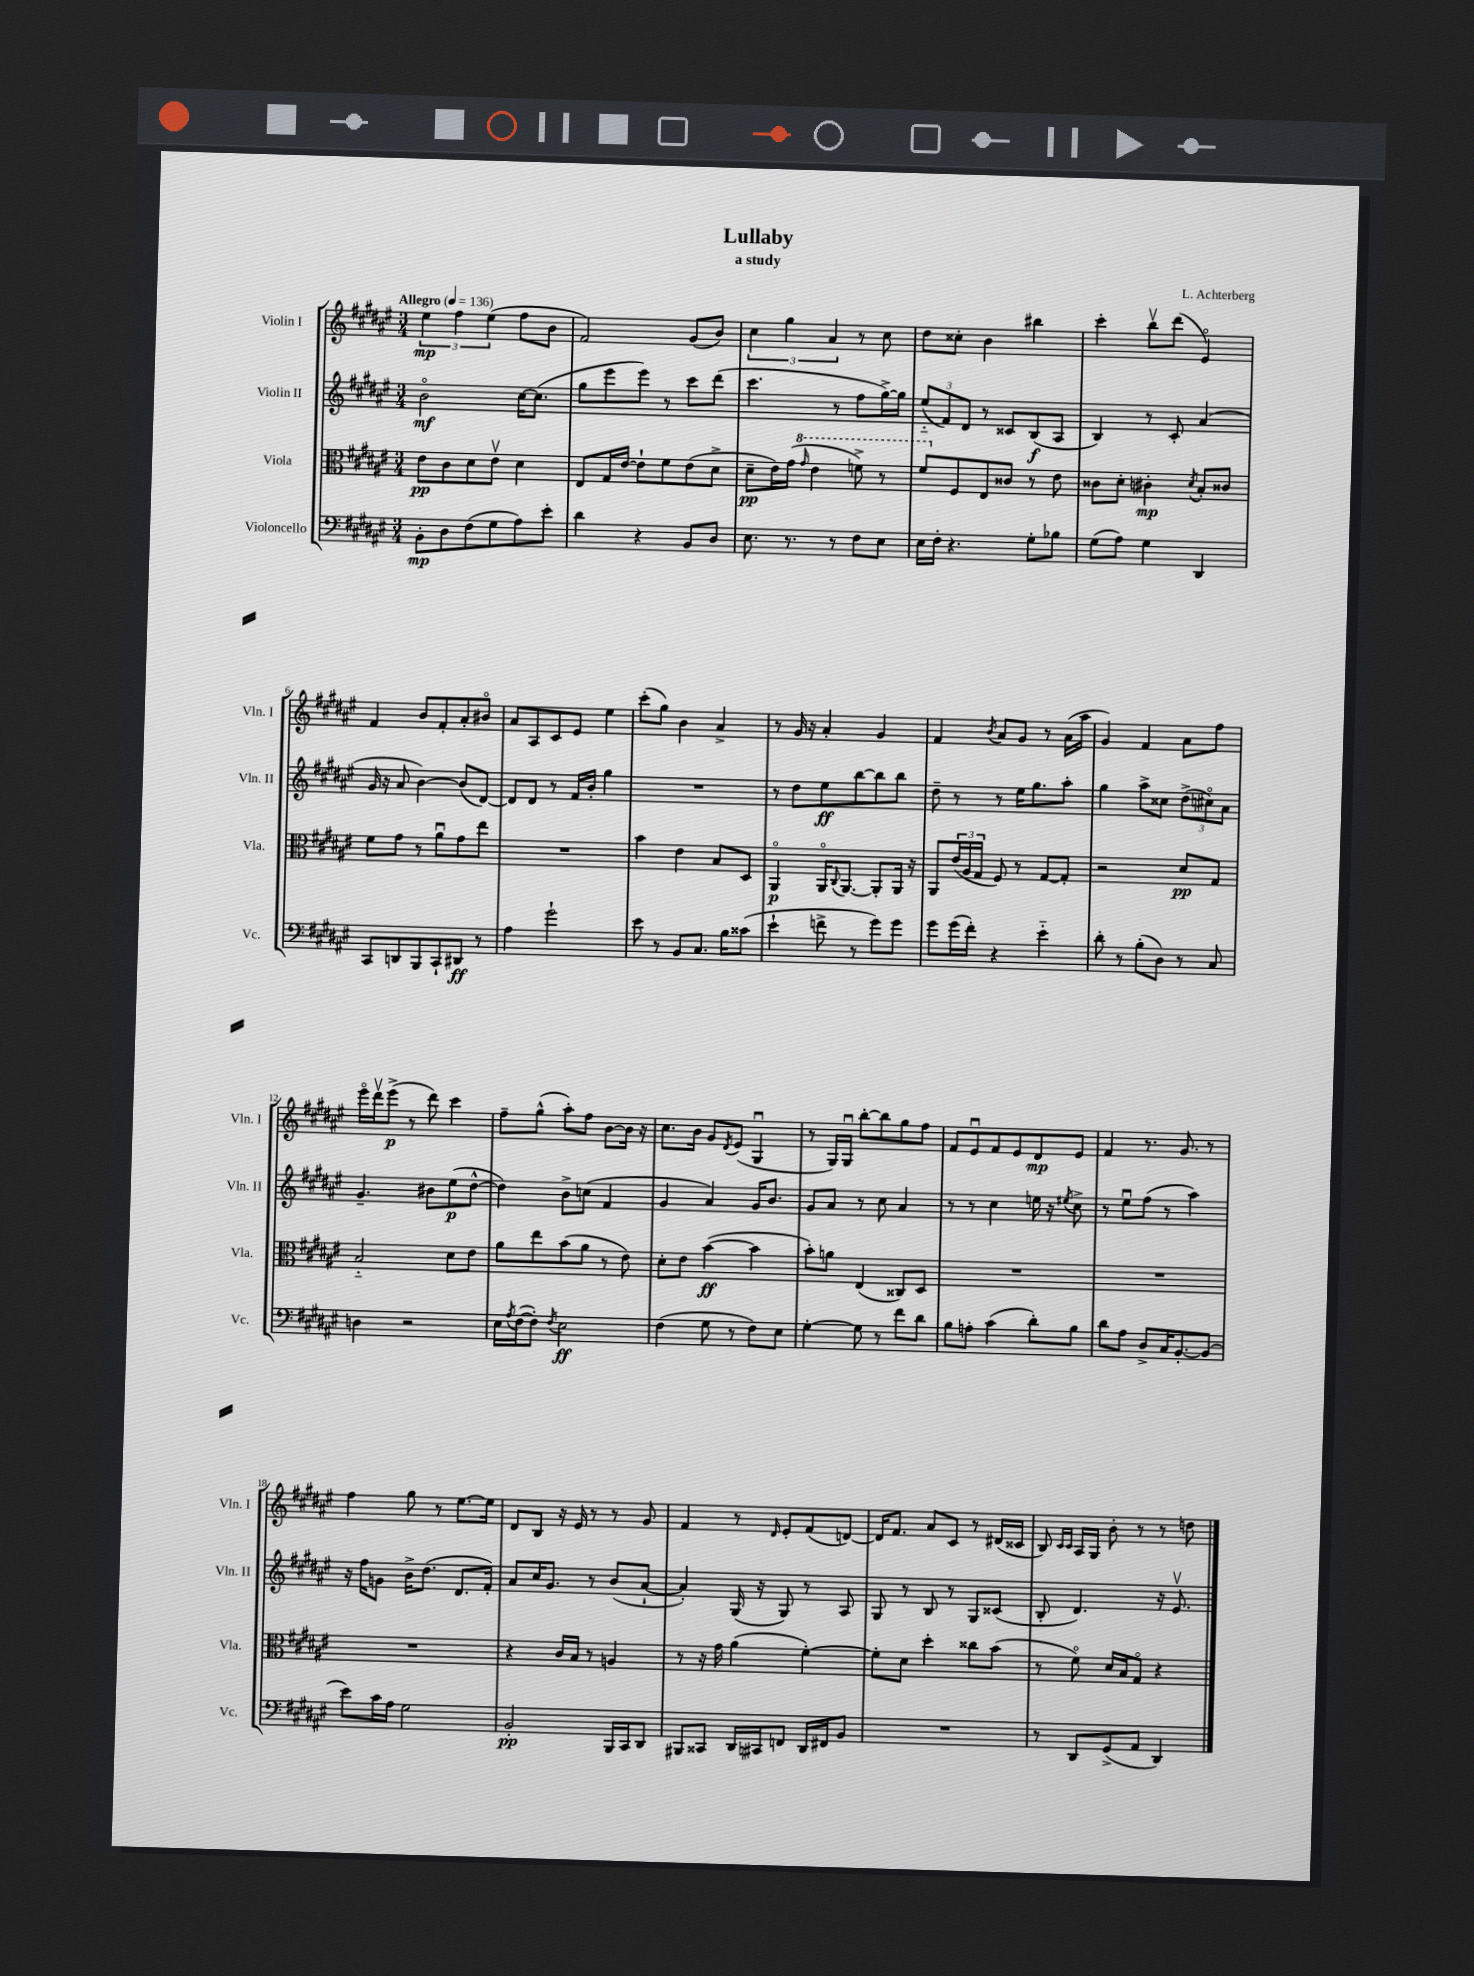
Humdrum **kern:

**kern	**kern	**kern	**kern
*staff4	*staff3	*staff2	*staff1
*clefF4	*clefC3	*clefG2	*clefG2
*k[f#c#g#d#a#e#]	*k[f#c#g#d#a#e#]	*k[f#c#g#d#a#e#]	*k[f#c#g#d#a#e#]
*M3/4	*M3/4	*M3/4	*M3/4
*MM136	*MM136	*MM136	*MM136
8BB'	8e#	2bo	6ee#
8D#	8c#	.	.
.	.	.	6ff#
(8F#	8d#	.	.
.	.	.	(6ee#
8G#	8e#v	.	.
8A#)	4d#	[16cc#	8ff#
.	.	(8.cc#]	.
8e#'	.	.	8b
=	=	=	=
4d#	8E#	8gg#	2f#)
.	16G#	8eee#	.
.	[16e#	.	.
4r	8e#`]	8eee#)	.
.	8f#	8r	.
8BB	(8e#	8ccc#	(8g#
8D#	8d#^	(8ddd#	8b)
=	=	=	=
8.E#	8d#~	4.ccc#	6cc#
.	16e#)	.	.
.	.	.	6gg#
8.r	(16g#	.	.
.	16qqgg#	.	.
.	4ee#	.	.
.	.	.	6a#
8r	.	8r	.
8F#	8ff^)	8ff#	8r
8E#	8r	[16gg#^)	8cc#
.	.	16gg#]	.
=	=	=	=
16E#	8ff#	(12ee#'~	8dd#
16F#'	.	.	.
.	.	12f#)	.
4.r	8F#	.	8cc##'
.	.	12d#	.
.	8E#	8r	4b
.	8c##	8c##	.
8G#'	8r	(8B	4bb#
8B-	8e#	8A#	.
=	=	=	=
(8G#	8c##	4B)	4ccc#'
8A#)	8d#'	.	.
4G#	4c#'	8r	8bbv
.	.	8c#'	(8ddd#
.	8qd#	.	.
4DD#	8B'	(4a#	4e#o)
.	8c##	.	.
=	=	=	=
8CC#	8f#	16g#	4f#
.	.	16r	.
8DD	8g#	8a#	.
8BBB	8r	[4b)	8b
8CC#`	8a#u	.	8f#'
8DD#	8g#	(8b]	8a#'
8r	8ee#	[8d#)	8b#o
=	=	=	=
4A#	2.r	8d#]	8a#
.	.	8d#	8A#
2g#`	.	8r	8c#
.	.	16f#	8e#
.	.	16b'	.
.	.	4gg#	4ee#
=	=	=	=
8e#	4b	2.r	(8ccc#'
8r	.	.	8gg#)
8BB	4e#	.	4b
8.C#	.	.	.
.	8B	.	4a#^
16B	.	.	.
(8c##	8D#	.	.
=	=	=	=
4e#`	4AA#o	8r	8r
.	.	8dd#	16g#
.	.	.	16r
8f^	16AA#o	8ee#	4a#'
.	8qqC#	.	.
.	[8.AA#	.	.
8r	.	[8bb	.
8g#)	8AA#']	8bb]	4g#
8g#	16AA#	8bb	.
.	16r	.	.
=	=	=	=
8g#	8AA#	8dd#~	4f#
(16g#	(24e#	8r	.
.	24A#	.	.
16f#')	.	.	.
.	24G#	.	.
.	.	.	8qb
4r	8F#)	8r	8a#
.	8r	16ee#	8g#
.	.	8.gg#	.
4e#'~	[8G#	.	8r
.	8G#']	8aa#'	(16a#
.	.	.	16aa#
=	=	=	=
8d#'	2r	4gg#	4g#)
8r	.	.	.
(8B'	.	8aa#^	4f#
8D#)	.	8cc##	.
8r	8d#	(12dd#^	8a#
.	.	12cc#o)	.
8C#	8G#	.	8ff#
.	.	12a#	.
=	=	=	=
4D	2B'~	4.g#~	16eee#o
.	.	.	16ddd#v
.	.	.	(8eee#^
2r	.	.	8r
.	.	8b#	8ddd#)
.	8d#	(8ee#	4ccc#
.	8e#	[8dd#^^	.
=	=	=	=
16E#	8a#	4dd#])	8ff#~
8qA#	.	.	.
([16F#	.	.	.
8F#'])	8ee#	.	(8gg#^^
8qF#	.	.	.
2E#	(8b	8b^	8aa#')
.	8a#	(8cc	8ff#
.	8r	4f#	[8b
.	8e#)	.	16b]
.	.	.	16r
=	=	=	=
(4F#	8d#'	4g#	8.cc#
.	8e#	.	.
.	.	.	16b
8G#	([4b	4a#)	8g#
.	.	.	8qd#
8r	.	.	(8e#
8F#)	4b]	16g#	4G#u
.	.	8.b	.
8E#	.	.	.
=	=	=	=
[4G#'	8b')	8g#	8r
.	8a	8a#	16G#)
.	.	.	16G#u
8G#]	(4E#	8r	[8bb'
8r	.	8cc#	8bb]
8f#	8C##)	4a#	8gg#
8d#	8D#	.	8ff#
=	=	=	=
8B	2.r	8r	8f#
8A'	.	8r	8e#u
(4c#	.	4cc#	8f#
.	.	.	8e#
8d#')	.	16ee	8d#
.	.	16r	.
.	.	8qee#	.
8B	.	8cc#^	8e#
=	=	=	=
8d#	2.r	8r	4f#
8A#	.	8ee#u	.
8D#^	.	(8ff#	8.r
16C#	.	8r	.
[8.BB'	.	.	8.g#
.	.	4aa#)	.
(8BB]	.	.	8r
=	=	=	=
8e#)	2.r	16r	4ff#
.	.	16ff#	.
16c#	.	8g	.
16A#	.	.	.
2G#	.	16b^	8gg#
.	.	(8.dd#	.
.	.	.	8r
.	.	8.d#	[8.ee#
.	.	16f#')	16ee#]
=	=	=	=
2BB'	4r	8a#	8d#
.	.	16cc#	8B
.	.	8.g#	.
.	16c#	.	16r
.	16B	.	16e#
.	8r	8r	8r
16BBB	4A	(8b	8r
16CC#	.	.	.
8DD#	.	[8a#`	8g#
=	=	=	=
8BBB#	8r	4a#'])	4f#
8CC##	16r	.	.
.	16g#	.	.
16DD#	(4a#	(16G#	8r
16CC#	.	16r	.
.	.	.	16qqd#
8FF	.	8G#)	8e#'
16DD#	[4f#')	8r	(8f#
16FF#	.	.	.
8BB	.	8A#	[8d)
=	=	=	=
2.r	8f#']	8G#	16d]
.	.	.	8.f#
.	8d#	8r	.
.	4dd#'	8B	8a#
.	.	8r	8c#
.	8cc##	8G#	8r
.	(8b	(8c##	(16d#
.	.	.	16c##
=	=	=	=
8r	8r	8B'	8B)
.	.	.	16qqc#
.	.	.	16qqc#
8DD#	8f#o)	4.d#)	16A#
.	.	.	16G#
(8GG#^	16d#	.	8b'
.	16B	.	.
8AA#	8G#o	.	8r
4DD#)	4r	16r	8r
.	.	8.e#v	.
.	.	.	8dd
==	==	==	==
*-	*-	*-	*-
